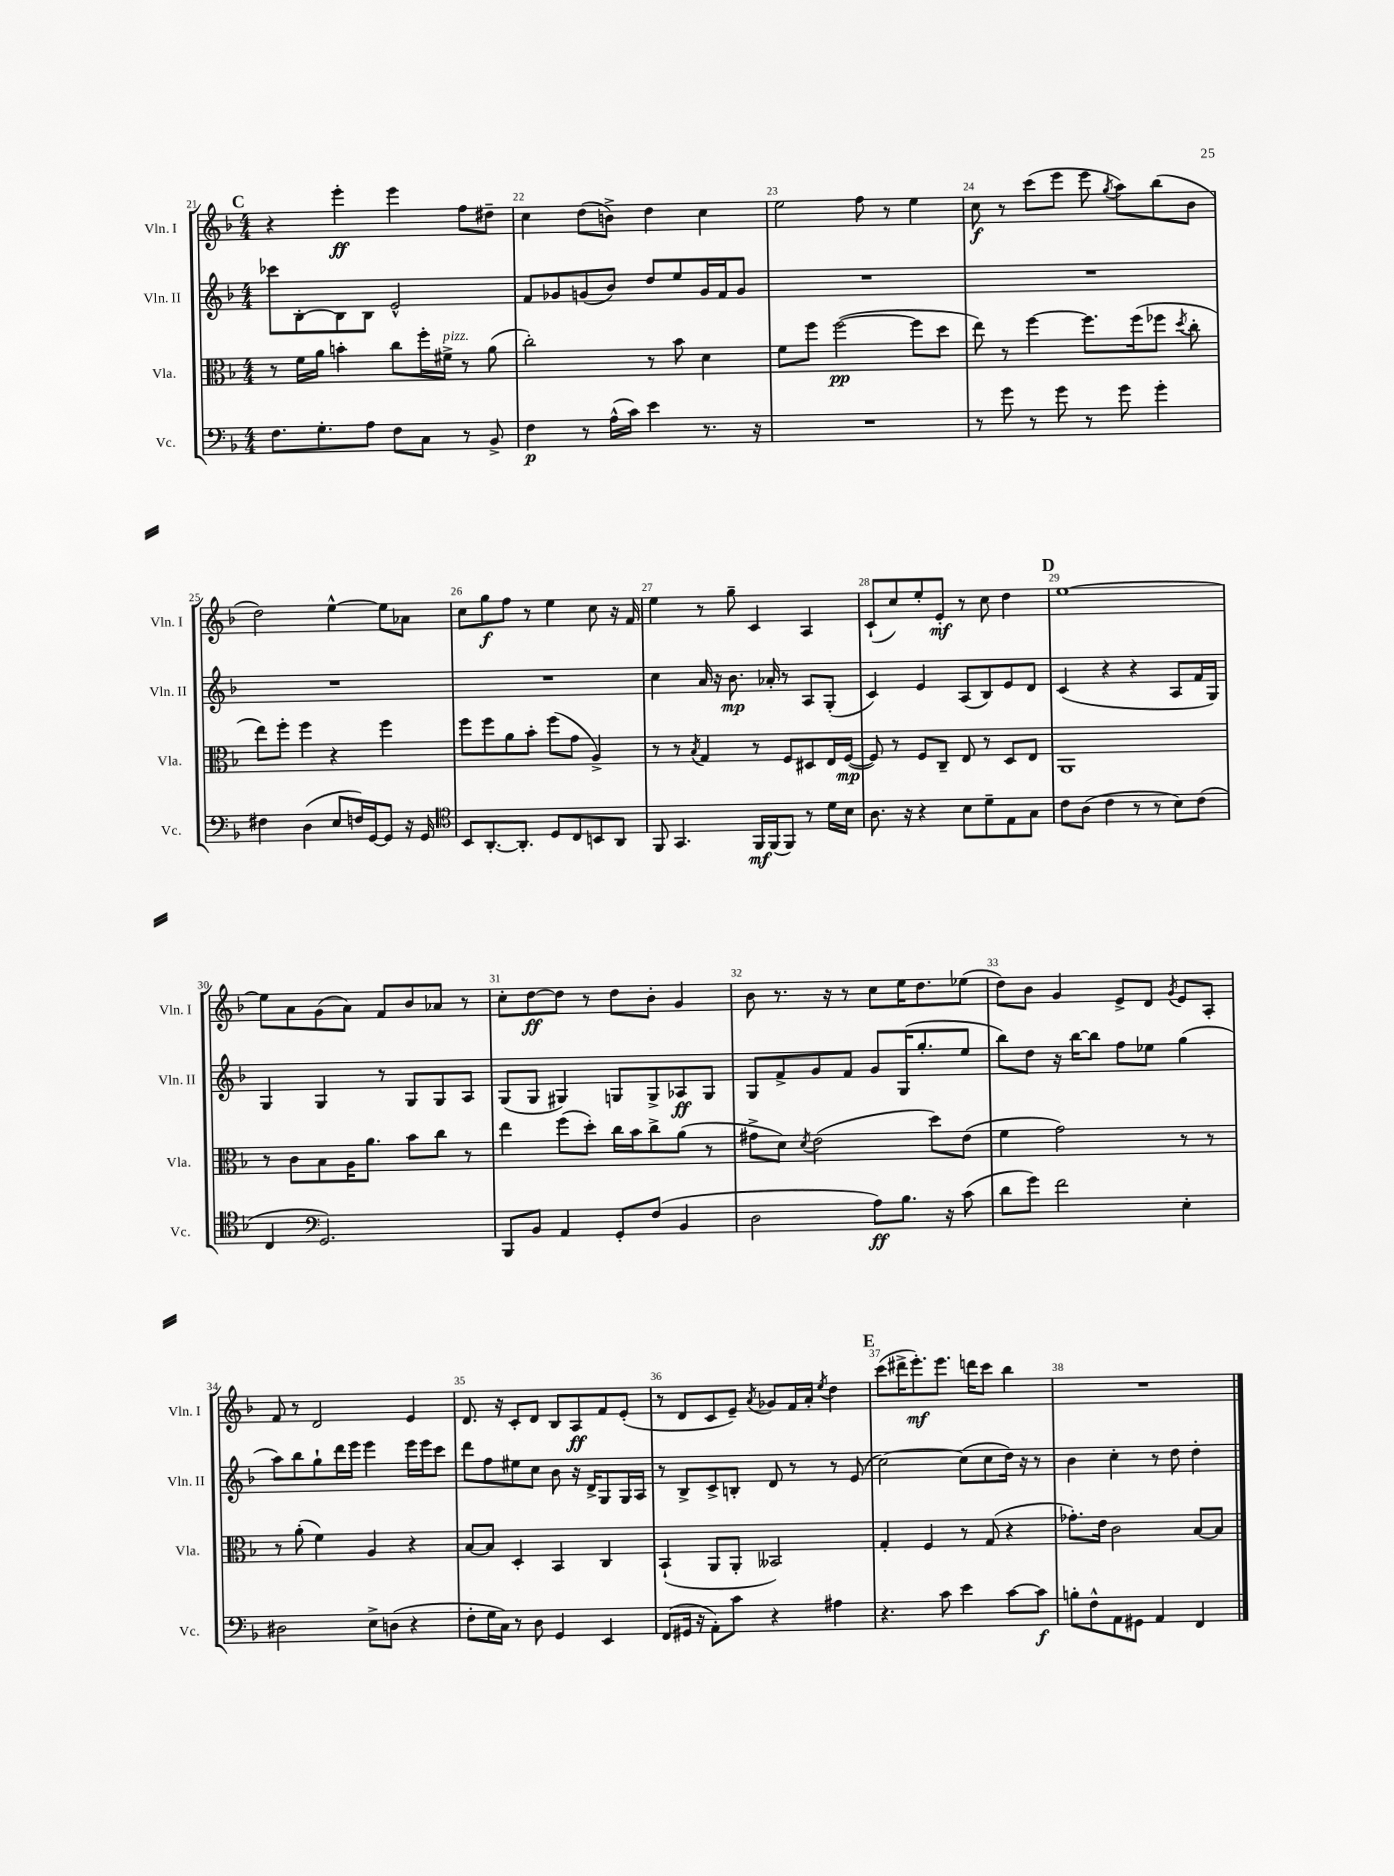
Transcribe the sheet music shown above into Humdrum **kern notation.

**kern	**dynam	**kern	**dynam	**kern	**dynam	**kern	**dynam
*part4	*part4	*part3	*part3	*part2	*part2	*part1	*part1
*staff4	*staff4	*staff3	*staff3	*staff2	*staff2	*staff1	*staff1
*I"Vc.	*	*I"Vla.	*	*I"Vln. II	*	*I"Vln. I	*
*I'Vc.	*	*I'Vla.	*	*I'Vln. II	*	*I'Vln. I	*
*clefF4	*	*clefC3	*	*clefG2	*	*clefG2	*
*k[b-]	*	*k[b-]	*	*k[b-]	*	*k[b-]	*
*M4/4	*	*M4/4	*	*M4/4	*	*M4/4	*
!!LO:REH:place=s1:t=C
=21	=21	=21	=21	=21	=21	=21	=21
8.F\L	.	8r	.	8ccc-X\L	.	4r	.
.	.	16f\LL	.	[8B-'\	.	.	.
8.G'\	.	16a\JJ	.	.	.	.	.
.	.	4bn'\	.	8B-\]	.	4eee'\	ff
8A\J	.	.	.	8B-\J	.	.	.
8F\L	.	8cc\L	.	2e^^/	.	4eee\	.
8C\J	.	16ff'\L	.	.	.	.	.
!	!	!LO:TX:a:i:t=pizz.	!	!	!	!	!
.	.	16f#X^\JJ	.	.	.	.	.
8r	.	8r	.	.	.	8ff\L	.
8BB-^/	.	(8a\	.	.	.	8dd#X~\J	.
=22	=22	=22	=22	=22	=22	=22	=22
4F\	p	2cc'\)	.	8f/L	.	4cc\	.
.	.	.	.	8g-X/	.	.	.
8r	.	.	.	(8gn/	.	(8dd\L	.
(16A^^\LL	.	.	.	8b-/J)	.	8bn^\J)	.
16c\JJ)	.	.	.	.	.	.	.
4e\	.	8r	.	8dd/L	.	4dd\	.
.	.	8b-\	.	8ee/	.	.	.
8.r	.	4d\	.	16g/L	.	4cc\	.
.	.	.	.	16f/J	.	.	.
.	.	.	.	8g/J	.	.	.
16r	.	.	.	.	.	.	.
=23	=23	=23	=23	=23	=23	=23	=23
1r	.	8f\L	.	1r	.	2ee\	.
.	.	8ff\J	.	.	.	.	.
.	.	([2ff\	pp	.	.	.	.
.	.	.	.	.	.	8ff\	.
.	.	.	.	.	.	8r	.
.	.	8ff\L]	.	.	.	4ee\	.
.	.	8dd\J	.	.	.	.	.
=24	=24	=24	=24	=24	=24	=24	=24
8r	.	8ee\)	.	1r	.	8cc\	f
8g\	.	8r	.	.	.	8r	.
8r	.	[4ff\	.	.	.	(8ccc\L	.
8g\	.	.	.	.	.	8eee\J	.
8r	.	8.ff\L]	.	.	.	8eee\	.
.	.	.	.	.	.	8qgg/	.
8g\	.	.	.	.	.	8aa\L)	.
.	.	(16ff\k	.	.	.	.	.
4g'\	.	8ff-X\J	.	.	.	(8bb-\	.
.	.	8qdd/	.	.	.	.	.
.	.	8cc'\	.	.	.	8b-\J	.
!!LO:LB:g=z
=25	=25	=25	=25	=25	=25	=25	=25
4F#X\	.	8ee\L)	.	1r	.	2dd\)	.
.	.	8ff'\J	.	.	.	.	.
(4D\	.	4ff\	.	.	.	.	.
8E/L	.	4r	.	.	.	[4ee^^\	.
16Fn/L)	.	.	.	.	.	.	.
[16GG/J	.	.	.	.	.	.	.
8GG/J]	.	4ff\	.	.	.	8ee\L]	.
16r	.	.	.	.	.	8a-X\J	.
16GG/	.	.	.	.	.	.	.
=26	=26	=26	=26	=26	=26	=26	=26
*clefC4	*	*	*	*	*	*	*
8BB-/L	.	8ff\L	.	1r	.	8cc\L	.
[8.AA'/	.	8ff\	.	.	.	8gg\	f
.	.	8a\	.	.	.	8ff\J	.
8.AA'/J]	.	.	.	.	.	.	.
.	.	8b-'\J	.	.	.	8r	.
8D/L	.	(8ff\L	.	.	.	4ee\	.
8C/	.	8g\J	.	.	.	.	.
8BBn/	.	4A^/)	.	.	.	8cc\	.
8AA/J	.	.	.	.	.	16r	.
.	.	.	.	.	.	16f/	.
=27	=27	=27	=27	=27	=27	=27	=27
8FF/	.	8r	.	4cc\	.	4ee\	.
4.GG/	.	8r	.	.	.	.	.
.	.	8qB-/	.	.	.	.	.
.	.	4G/	.	16a/	.	8r	.
.	.	.	.	16r	.	.	.
.	.	.	.	8.b-\	mp	8gg~\	.
16FF/LL	mf	8r	.	.	.	4c/	.
(16FF/J	.	.	.	16a-X'/	.	.	.
8FF/J)	.	8F/L	.	8r	.	.	.
8r	.	8D#X/	.	8A/L	.	4A/	.
16d\LL	.	16E/L	.	(8G'/J	.	.	.
16B-\JJ	.	([16F/JJ	mp	.	.	.	.
=28	=28	=28	=28	=28	=28	=28	=28
8.A\	.	8F/])	.	4c/)	.	(8c`/L	.
.	.	8r	.	.	.	8cc/)	.
16r	.	.	.	.	.	.	.
4r	.	8F/L	.	4e/	.	8ee'/	.
.	.	8C~/J	.	.	.	8e'/J	mf
8B-\L	.	8E/	.	(8A/L	.	8r	.
8d~\	.	8r	.	8B-/)	.	8cc\	.
8E\	.	8D/L	.	8e/	.	4dd\	.
8G\J	.	8E/J	.	8d/J	.	.	.
!!LO:REH:place=s1:t=D
=29	=29	=29	=29	=29	=29	=29	=29
8c\L	.	1AA	.	(4c/	.	[1ee	.
(8A\J	.	.	.	.	.	.	.
4c\	.	.	.	4r	.	.	.
8r	.	.	.	4r	.	.	.
8r	.	.	.	.	.	.	.
8B-\L)	.	.	.	8A/L	.	.	.
(8c\J	.	.	.	16f/L	.	.	.
.	.	.	.	16G/JJ)	.	.	.
!!LO:LB:g=z
=30	=30	=30	=30	=30	=30	=30	=30
4C/	.	8r	.	4G/	.	8ee\L]	.
.	.	8c\L	.	.	.	8a\	.
*clefF4	*	*	*	*	*	*	*
2.GG/)	.	8B-\	.	4G/	.	(8g\	.
.	.	16A\K	.	.	.	8a\J)	.
.	.	8.a\J	.	.	.	.	.
.	.	.	.	8r	.	8f/L	.
.	.	8b-\L	.	8G/L	.	8b-/	.
.	.	8cc\J	.	8G/	.	8a-X/J	.
.	.	8r	.	8A/J	.	8r	.
=31	=31	=31	=31	=31	=31	=31	=31
8BBB-/L	.	4ee\	.	(8G/L	.	8cc'\L	.
8BB-/J	.	.	.	8G/J	.	[8dd\	ff
4AA/	.	(8ff\L	.	4G#X/)	.	8dd\J]	.
.	.	8dd'\J)	.	.	.	8r	.
8GG'/L	.	16cc\LL	.	8Gn/L	.	8dd\L	.
.	.	16b-\J	.	.	.	.	.
(8F/J	.	8cc^\	.	8G^/	.	8b-'\J	.
4BB-/	.	(8a\J	.	8A-X/	ff	4g/	.
.	.	8r	.	8G/J	.	.	.
=32	=32	=32	=32	=32	=32	=32	=32
2D\	.	8g#X^\L	.	8G/L	.	8b-\	.
.	.	8d\J)	.	8f^/	.	8.r	.
.	.	8qd/	.	.	.	.	.
.	.	(2e\	.	8g/	.	.	.
.	.	.	.	.	.	16r	.
.	.	.	.	8f/J	.	8r	.
8A\L)	ff	.	.	8g/L	.	8cc\L	.
8.B-\J	.	.	.	(16G/K	.	16ee\K	.
.	.	.	.	8.gg'/	.	8.dd\	.
.	.	8dd\L)	.	.	.	.	.
16r	.	.	.	.	.	.	.
(8c\	.	(8e\J	.	8ee/J	.	(8ee-X\J	.
=33	=33	=33	=33	=33	=33	=33	=33
8d\L	.	4f\	.	8bb-\L)	.	8dd\L)	.
8g\J)	.	.	.	8dd\J	.	8b-\J	.
2f\	.	2g\)	.	16r	.	4g/	.
.	.	.	.	[16bb-\KL	.	.	.
.	.	.	.	8bb-\J]	.	.	.
.	.	.	.	8ff\L	.	8e^/L	.
.	.	.	.	8ee-X\J	.	8d/J	.
.	.	.	.	.	.	8qg/	.
4E'\	.	8r	.	(4gg\	.	8e/L	.
.	.	8r	.	.	.	8A'/J	.
!!LO:LB:g=z
=34	=34	=34	=34	=34	=34	=34	=34
2D#X\	.	8r	.	8aa\L)	.	8f/	.
.	.	(8a'\	.	8bb-\	.	8r	.
.	.	4f\)	.	8gg`\	.	2d/	.
.	.	.	.	16ddd\L	.	.	.
.	.	.	.	16eee\JJ	.	.	.
8E^\L	.	4A/	.	4eee\	.	.	.
(8Dn\J	.	.	.	.	.	.	.
4r	.	4r	.	16eee\LL	.	4e/	.
.	.	.	.	16eee\J	.	.	.
.	.	.	.	8ccc\J	.	.	.
=35	=35	=35	=35	=35	=35	=35	=35
8F'\L	.	[8B-/L	.	8ddd\L	.	8.d/	.
16G\L	.	8B-/J]	.	8ff\	.	.	.
16C\JJ)	.	.	.	.	.	16r	.
8r	.	4D'/	.	8ee#X\	.	8c'/L	.
8D\	.	.	.	8cc\J	.	8d/J	.
4GG/	.	4BB-/	.	8b-\	.	8B-/L	.
.	.	.	.	16r	.	8A/	ff
.	.	.	.	16d^/KL	.	.	.
4EE/	.	4C/	.	8G/	.	8f/	.
.	.	.	.	16G/L	.	(8e'/J	.
.	.	.	.	16A/JJ	.	.	.
=36	=36	=36	=36	=36	=36	=36	=36
(8FF/L	.	(4BB-`/	.	8r	.	8r	.
16GG#X/Jk	.	.	.	8B-^/L	.	8d/L	.
16r	.	.	.	.	.	.	.
8AA'\L)	.	8AA/L	.	8c^/	.	8c/	.
8c\J	.	8AA'/J	.	8Bn'/J	.	8e~/J)	.
.	.	.	.	.	.	8qa/	.
4r	.	2BB--X/)	.	8d/	.	8g-X/L	.
.	.	.	.	8r	.	16f/L	.
.	.	.	.	.	.	16a'/JJ	.
.	.	.	.	.	.	8qee/	.
4A#X\	.	.	.	8r	.	4dd\	.
.	.	.	.	(8e/	.	.	.
!!LO:REH:place=s1:t=E
=37	=37	=37	=37	=37	=37	=37	=37
4.r	.	4G'/	.	[2cc\)	.	(8ccc\L	.
.	.	.	.	.	.	16ddd#X^\K	.
.	.	.	.	.	.	8.eee'\)	mf
.	.	4F/	.	.	.	.	.
8c\	.	.	.	.	.	8.eee\J	.
4e\	.	8r	.	(8cc\L]	.	.	.
.	.	.	.	.	.	16dddn\KL	.
.	.	(8G/	.	8cc\	.	8ccc\J	.
[8c\L	.	4r	.	16dd\Jk)	.	4bb-\	.
.	.	.	.	16r	.	.	.
8c\J]	f	.	.	8r	.	.	.
=38	=38	=38	=38	=38	=38	=38	=38
8Bn'\L	.	8.g-X'\L)	.	4b-\	.	1r	.
8F^^\	.	.	.	.	.	.	.
.	.	16e\Jk	.	.	.	.	.
8AA\	.	2c\	.	4cc'\	.	.	.
8GG#X\J	.	.	.	.	.	.	.
4AA/	.	.	.	8r	.	.	.
.	.	.	.	8dd\	.	.	.
4FF/	.	[8B-/L	.	4dd'\	.	.	.
.	.	8B-/J]	.	.	.	.	.
==	==	==	==	==	==	==	==
*-	*-	*-	*-	*-	*-	*-	*-
